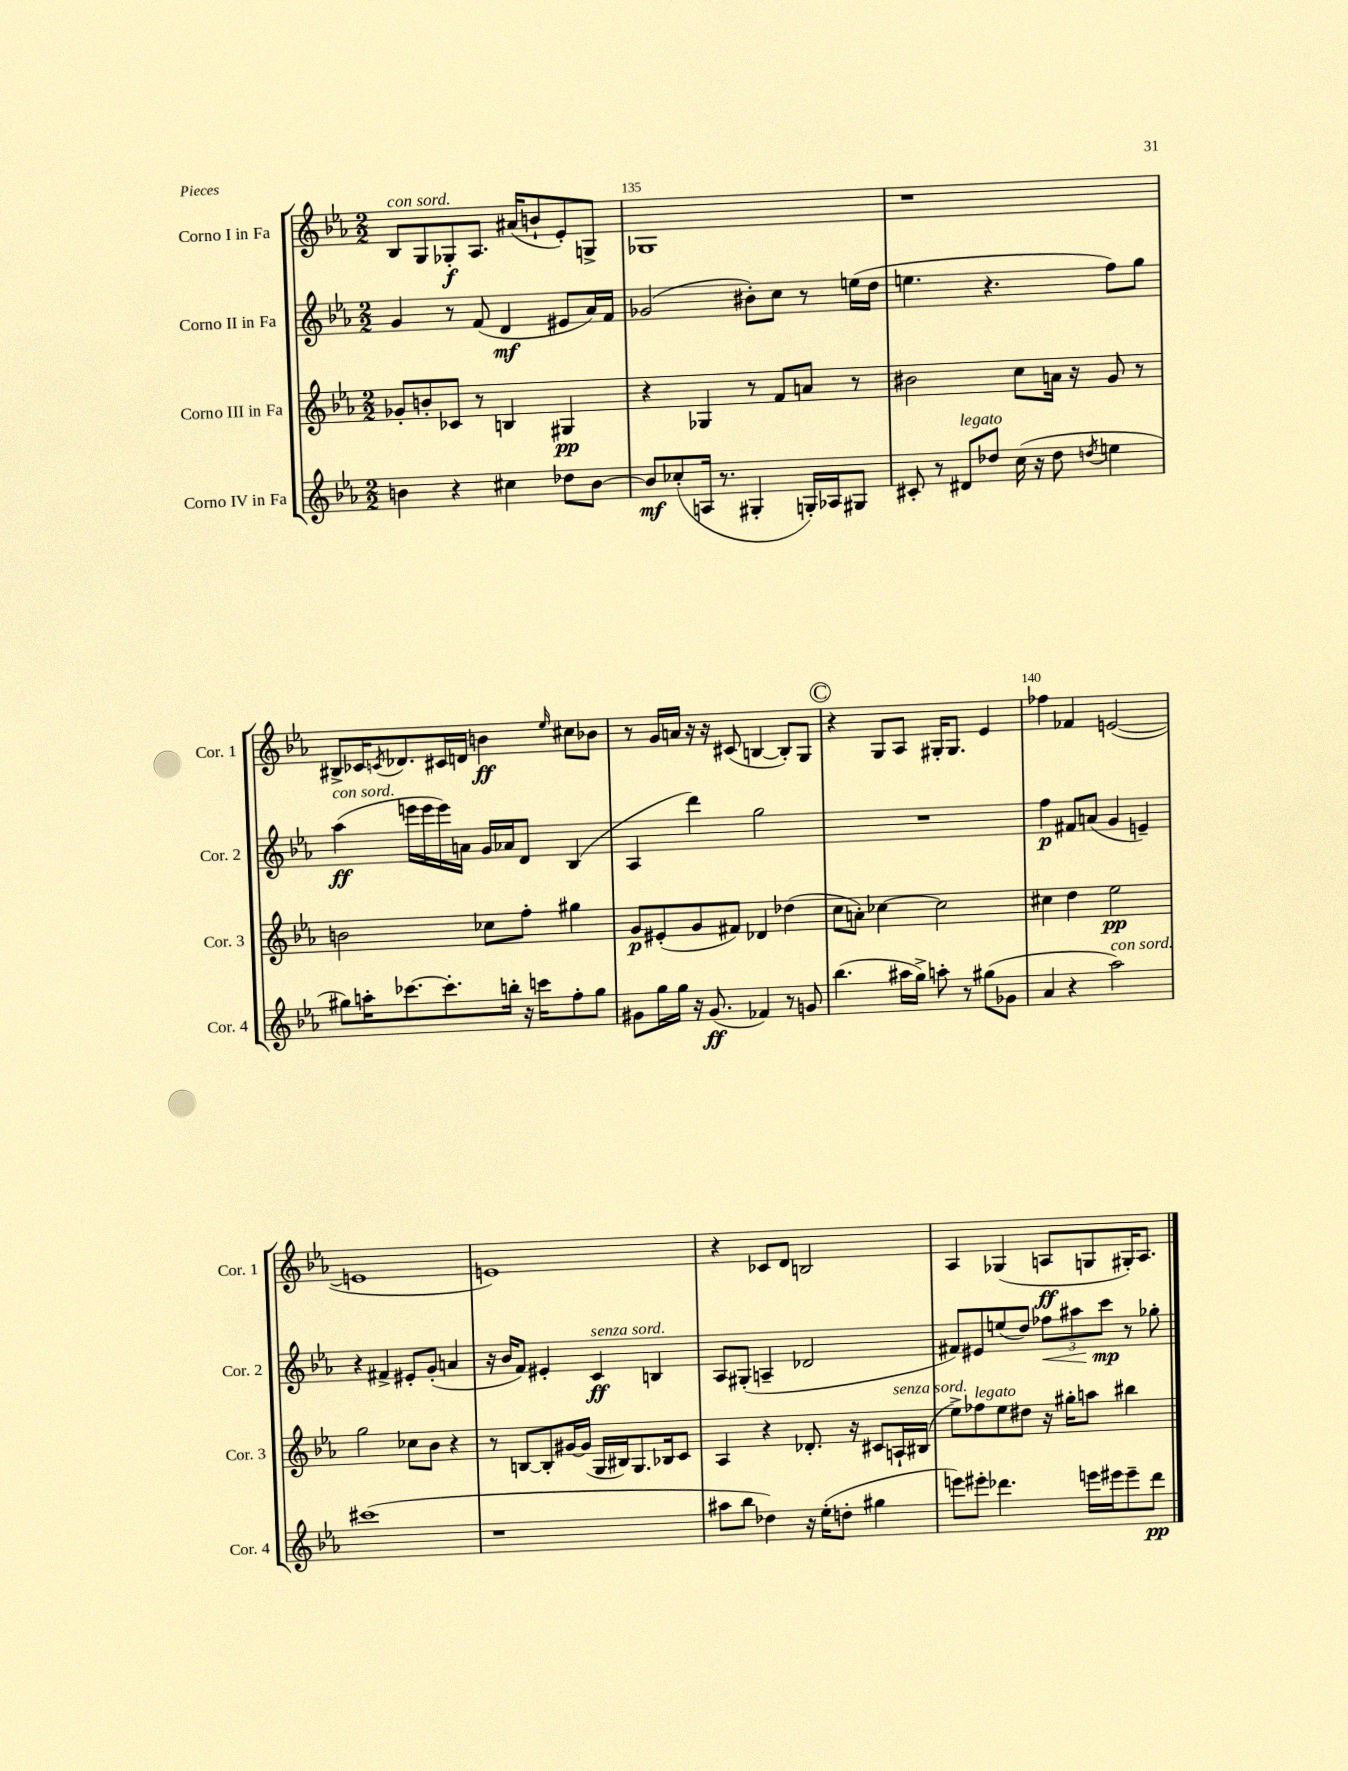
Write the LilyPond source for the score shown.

<<
\new StaffGroup <<
\new Staff = "s0" \with { instrumentName = "Corno I in Fa" shortInstrumentName = "Cor. 1" } {
    \clef treble \key ees \major \numericTimeSignature \time 2/2
    bes8^\markup { \italic "con sord." } g8 ges8-.\f aes8. ais'16( b'8-! ees'8-.) g8-> |
    ges1 |
    r1 |
    bis8-> ces'16 \acciaccatura { c'8 } des'8. cis'16 d'16 b'4\ff \grace { ees''16 } cis''8 bes'8 |
    r8 g'16 a'16 r16 r16 cis'8( b4~ b8-.) g8 |
    \mark \markup { \circle "C" } r4 g8 aes8 gis16-. gis8. ees'4 |
    fes''4 fes'4 e'2~( |
    e'1 |
    e'1) |
    r4 ces'8 d'8 b2 |
    aes4 ges4( a8\ff g8 gis16-.) a8. \bar "|." |
}
\new Staff = "s1" \with { instrumentName = "Corno II in Fa" shortInstrumentName = "Cor. 2" } {
    \clef treble \key ees \major \numericTimeSignature \time 2/2
    g'4 r8 f'8( d'4\mf eis'8 aes'16) f'16 |
    ges'2( bis'8-.) c''8 r8 e''16( d''16 |
    e''4. r4. f''8) g''8 |
    aes''4\ff^\markup { \italic "con sord." }( e'''16 e'''16 e'''16) a'16 g'16 aes'16 d'8 bes4( |
    aes4 d'''4) g''2 |
    \mark \markup { \circle "C" } R1 |
    f''4\p fis'8 a'8( g'4 e'4--) |
    r4 fis'4-> eis'8-. g'8-.( a'4 |
    r16 bes'16 f'8) eis'4-. c'4\ff^\markup { \italic "senza sord." } b4 |
    aes8 gis8-.( a4-- des'2 |
    fis'8) eis'8 e''8( d''8) \tuplet 3/2 { fes''8\< ais''8 c'''8\mp\! } r8 ges''8-. \bar "|." |
}
\new Staff = "s2" \with { instrumentName = "Corno III in Fa" shortInstrumentName = "Cor. 3" } {
    \clef treble \key ees \major \numericTimeSignature \time 2/2
    ges'8-. b'8-. ces'8 r8 b4 gis4\pp |
    r4 ges4 r8 f'8 a'8 r8 |
    bis'2 c''8 a'16 r16 g'8 r8 |
    b'2 ces''8 f''8-. gis''4 |
    g'8\p eis'8-.( g'8 fis'8) des'4 des''4( |
    \mark \markup { \circle "C" } c''8 a'8-.) ces''4~ ces''2 |
    cis''4 d''4 ees''2\pp |
    g''2 ces''8 bes'8 r4 |
    r8 b8~ b8-. gis'16~ gis'16( g16 bis16) g8. bes16 c'8 |
    aes4 r4 des'8.-. r16 cis'8 a16-!^\markup { \italic "senza sord." } bis16( |
    ees''8->) fes''8^\markup { \italic "legato" } ees''8 dis''8 r16 gis''16-. a''8 bis''4 \bar "|." |
}
\new Staff = "s3" \with { instrumentName = "Corno IV in Fa" shortInstrumentName = "Cor. 4" } {
    \clef treble \key ees \major \numericTimeSignature \time 2/2
    b'4 r4 cis''4 des''8 b'8~ |
    b'8\mf ces''8-.( a16 r8. gis4-. g16-.) aes16 gis8 |
    cis'8-. r8 dis'8^\markup { \italic "legato" } des''8 c''16( r16 des''8 \acciaccatura { d''8 } e''4 |
    gis''8) a''16-. ces'''8.~ ces'''8.-. b''16-. r16 c'''16 f''8-. gis''8 |
    gis'8 g''16 g''16 r16 gis'8.\ff( fes'4) r8 g'8 |
    \mark \markup { \circle "C" } bes''4.( ais''16 g''16->) a''8-. r8 gis''8( ges'8 |
    aes'4 r4 aes''2^\markup { \italic "con sord." }) |
    cis'''1( |
    r1 |
    ais''8 bes''8 des''4) r16 ees''16-.( d''8-. gis''4 |
    e'''8) eis'''8-. des'''4. e'''16 eis'''16 eis'''8-- des'''8\pp \bar "|." |
}
>>
>>
\layout { \context { \Score currentBarNumber = #134 \override BarNumber.break-visibility = ##(#f #t #t) barNumberVisibility = #(every-nth-bar-number-visible 5) } }
